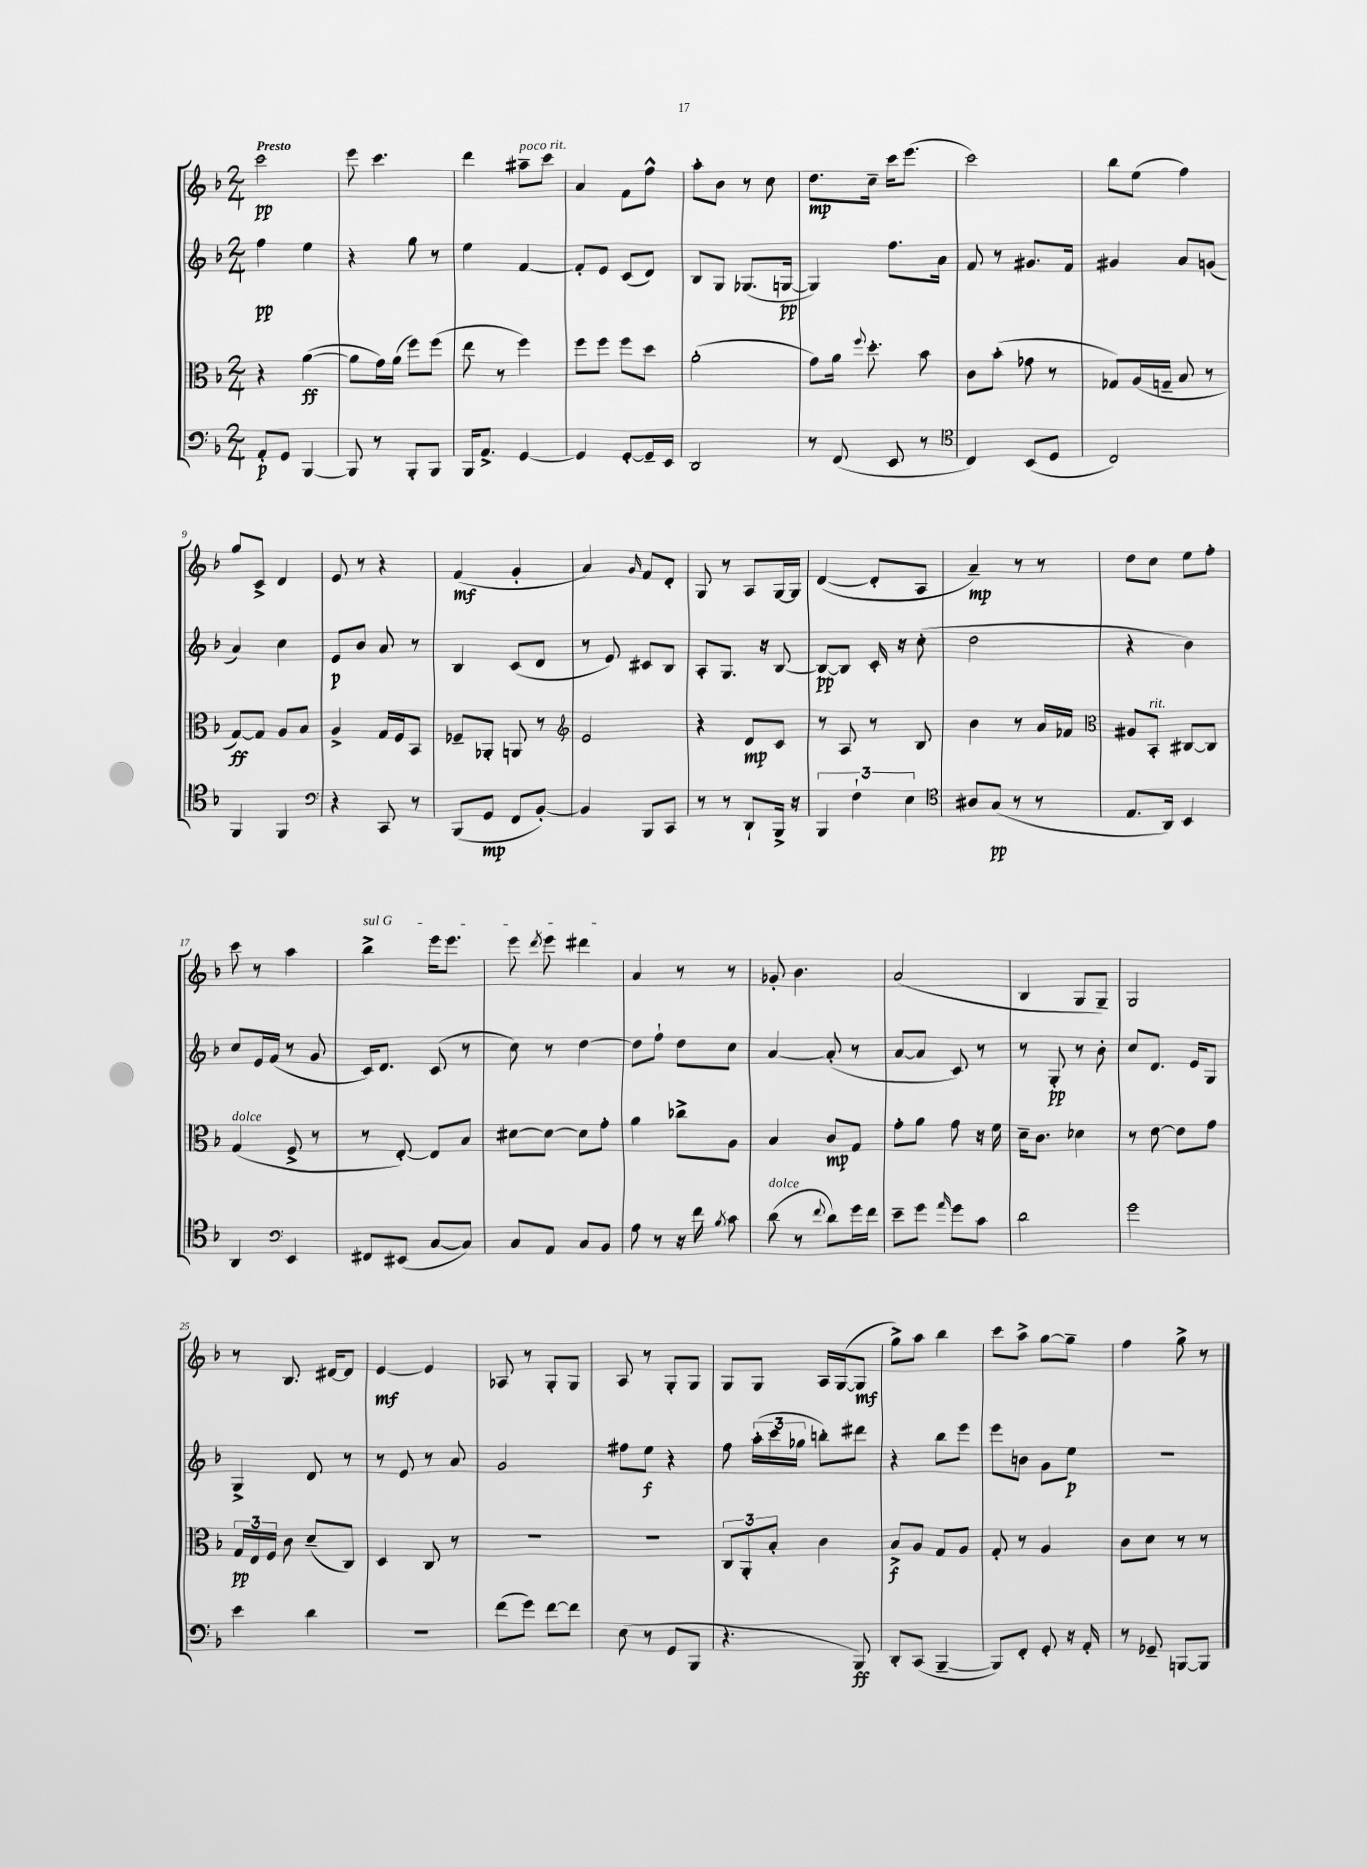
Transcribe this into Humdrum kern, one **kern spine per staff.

**kern	**kern	**kern	**kern
*staff4	*staff3	*staff2	*staff1
*clefF4	*clefC3	*clefG2	*clefG2
*k[b-]	*k[b-]	*k[b-]	*k[b-]
*M2/4	*M2/4	*M2/4	*M2/4
8AA'	4r	4ff	2ccc
8GG	.	.	.
[4BBB-	([4a	4ee	.
=	=	=	=
8BBB-]	8a]	4r	8eee
8r	16g)	.	4.ccc
.	(16a	.	.
8BBB-'	8ff)	8gg	.
8BBB-	(8ff	8r	.
=	=	=	=
16BBB-	8ee	4ee	4ddd
8.AA^	.	.	.
.	8r	.	.
[4GG	4ff)	[4f	8aa#~
.	.	.	8ccc
=	=	=	=
4GG]	8ff	8f']	4a
.	8ff	8e	.
[8GG'	8ff	(8c	8f
16GG~]	8dd	8d)	8ff^^
16EE	.	.	.
=	=	=	=
2DD	(2a'	8B-	8aa'
.	.	8G	8b-
.	.	(8.G-	8r
.	.	.	8cc
.	.	[16G	.
=	=	=	=
8r	8g)	4G])	8.dd
(8FF	16a	.	.
.	8qqff	.	.
.	8.dd'	.	16cc~
8EE	.	8.ff	16ccc
.	.	.	(8.eee
8r	8b-	.	.
.	.	16a	.
=	=	=	=
*clefC4	*	*	*
4C)	8c	8f	2ccc)
.	(8b-'	8r	.
(8BB-	8g-	8.g#	.
8D	8r	.	.
.	.	16f	.
=	=	=	=
2C)	8G-)	4g#	8bb-
.	(16A	.	(8ee
.	16G~	.	.
.	8B-	8a	4ff)
.	8r	(8g	.
=	=	=	=
4FF	[8G)	4a)	8gg
.	8G]	.	8c^
4FF	8A	4cc	4d
.	8B-	.	.
=	=	=	=
*clefF4	*	*	*
4r	4A^	8e	8e
.	.	8b-	8r
8CC	16G	8a	4r
.	16F	.	.
8r	8BB-	8r	.
=	=	=	=
(8BBB-	8F-~	4B-	(4f
8GG	8AA-'	.	.
8FF	8AA	(8c	4g'
[8BB-')	8r	8d	.
=	=	=	=
*	*clefG2	*	*
4BB-]	2e	8r	4a)
.	.	8e)	.
.	.	.	16qqg
8BBB-	.	8c#	8f
8CC	.	8B-	8d'
=	=	=	=
8r	4r	8A'	8G
8r	.	8.G	8r
8DD`	8d	.	8A
.	.	16r	.
16BBB-^	8c	[8B-	[16G
16r	.	.	16G]
=	=	=	=
6BBB-	8r	8B-_	([4d
.	8A	8B-]	.
6F`	.	.	.
.	8r	16c'	8d']
.	.	16r	.
6E	.	.	.
.	8B-	(8cc'	8A
=	=	=	=
*clefC4	*	*	*
8A#	4b-	2dd	4a~)
(8G	.	.	.
8r	8r	.	8r
8r	16a	.	8r
.	16f-	.	.
=	=	=	=
*	*clefC3	*	*
8.E	8A#	4r	8dd
.	8BB-'	.	8cc
16AA)	.	.	.
4BB-	[8C#	4b-)	8ee
.	8C#]	.	8ff'
=	=	=	=
4AA	(4G	8cc	8ccc
.	.	16e	8r
.	.	(16f	.
*clefF4	*	*	*
4EE	8F^	8r	4aa
.	8r	8g	.
=	=	=	=
8FF#	8r	16c)	4bb-^
.	.	8.d	.
(8EE#	[8E')	.	.
[8C	8E]	(8c	16eee
.	.	.	8.eee
8C])	8B-	8r	.
=	=	=	=
8C	[8d#	8cc)	8eee
.	.	.	8qddd
8AA	8d#_	8r	8eee
8C	8d#]	[4dd	4ddd#
8BB-	8g'	.	.
=	=	=	=
8A	4a	8dd]	4a
8r	.	8ff`	.
16r	8cc-^	8dd	8r
16f	.	.	.
8qB-	.	.	.
8c	8A	8cc	8r
=	=	=	=
(8d	4B-	[4a	8g-'
8r	.	.	4.b-
8qqf	.	.	.
8d)	8c	(8a']	.
16g	8G	8r	.
16f	.	.	.
=	=	=	=
8e~	8g'	[8a	(2a
8g	8a	8a]	.
16qqa	.	.	.
8g	8g	8c)	.
8c	16r	8r	.
.	16f	.	.
=	=	=	=
2d	16d~	8r	4B-
.	8.c	.	.
.	.	8G'	.
.	4d-	8r	8G
.	.	8b-'	8G~)
=	=	=	=
2g	8r	8cc	2G
.	[8e	8.d	.
.	8e]	.	.
.	.	16e	.
.	8g	8G	.
=	=	=	=
4e	24G	4G^	8r
.	24E	.	.
.	24F	.	.
.	8c	.	8.B-
4d	(8d~	8d	.
.	.	.	[16d#
.	8C)	8r	8d#]
=	=	=	=
2r	4D	8r	[4e
.	.	8e	.
.	8C	8r	4e]
.	8r	8a	.
=	=	=	=
(8f	2r	2g	8A-
8g)	.	.	8r
[8f	.	.	8G'
8f]	.	.	8G
=	=	=	=
(8E	2r	8ff#	8A
8r	.	8ee	8r
8GG	.	4r	8G'
8BBB-	.	.	8G
=	=	=	=
4.r	12C	8ff	8G
.	12AA'	.	.
.	.	(24aa'	8G
.	12B-'	24ccc	.
.	.	24gg-	.
.	4c	8bb')	16A
.	.	.	([16G
8BBB-)	.	8ddd#	8G]
=	=	=	=
8DD'	8B-^	4r	8gg^)
(8CC	8A	.	8aa
[4BBB-~	8G	8bb-	4bb-
.	8A	8eee	.
=	=	=	=
8BBB-])	8G'	8eee	8ccc
8FF'	8r	8b	8aa^
8GG'	4A	8g	[8gg
16r	.	8ee	8gg~]
16AA'	.	.	.
=	=	=	=
8r	8c	2r	4ff
8GG-~	8d	.	.
[8BBB	8r	.	8gg^
8BBB]	8r	.	8r
==	==	==	==
*-	*-	*-	*-
